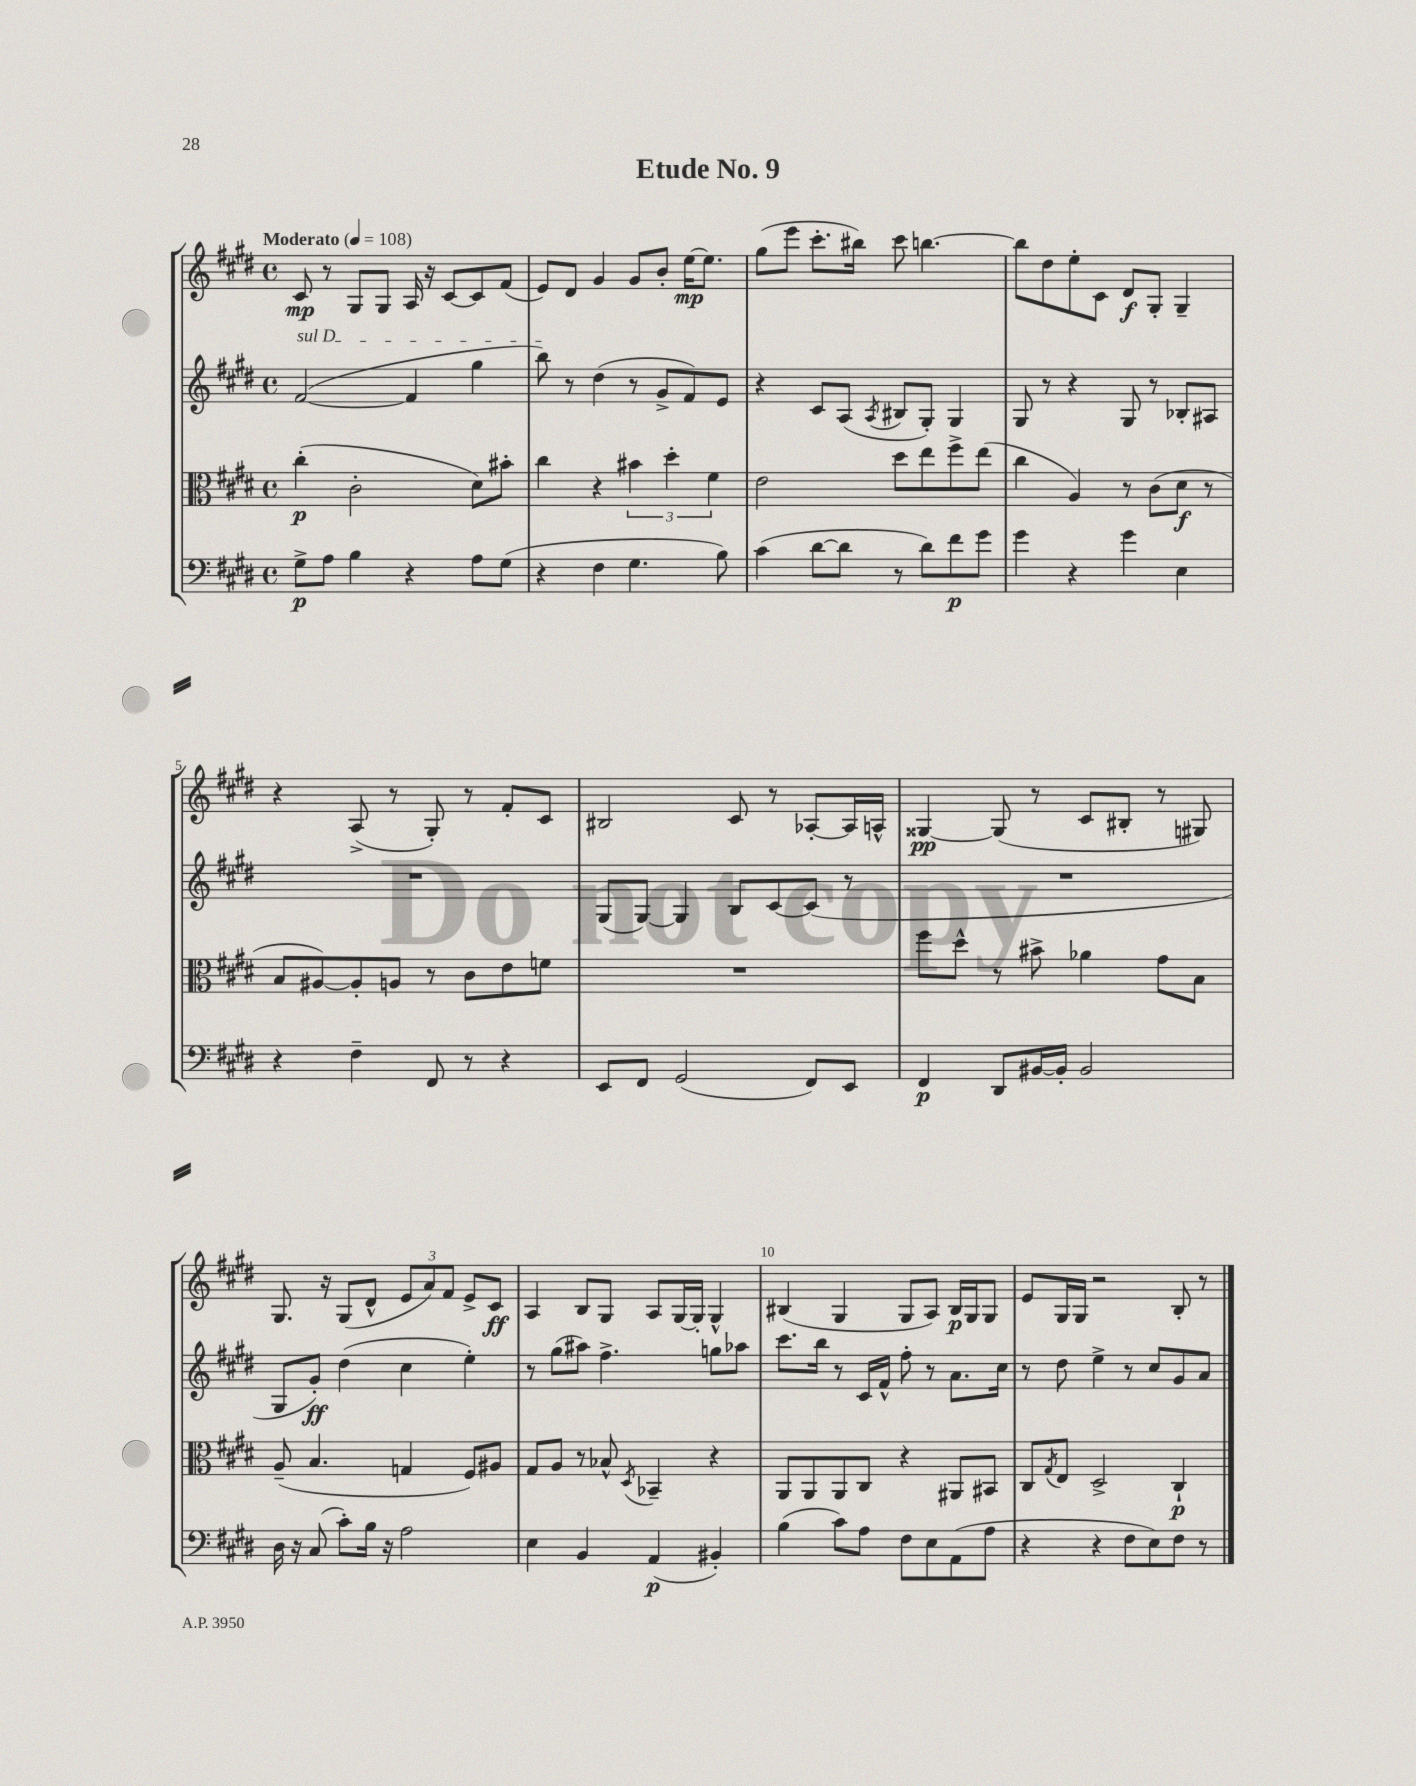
\header { title = "Etude No. 9" }
<<
\new StaffGroup <<
\new Staff = "s0" {
    \clef treble \key e \major \defaultTimeSignature \time 4/4 \tempo "Moderato" 4 = 108
    cis'8\mp r8 gis8 gis8 a16 r16 cis'8~ cis'8 fis'8( |
    e'8) dis'8 gis'4 gis'8 b'8-. e''16~\mp e''8. |
    gis''8( e'''8 cis'''8.-. bis''16) cis'''8 b''4.~ |
    b''8 dis''8 e''8-. cis'8 dis'8\f gis8-. gis4-- |
    r4 a8->( r8 gis8-.) r8 fis'8-. cis'8 |
    bis2 cis'8 r8 aes8~-. aes16 a16-^ |
    gisis4~\pp gisis8( r8 cis'8 bis8-. r8 gis8) |
    gis8. r16 gis8( dis'8-^ \tuplet 3/2 { e'8 a'8) fis'8 } e'8-> cis'8\ff |
    a4 b8 gis8 a8 gis16~ gis16-. gis4-^ |
    bis4( gis4 gis8 a8) bis16\p gis16 gis8 |
    e'8 gis16 gis16 r2 b8-. r8 \bar "|." |
}
\new Staff = "s1" {
    \clef treble \key e \major \defaultTimeSignature \time 4/4
    \once \override TextSpanner.bound-details.left.text = \markup { \italic "sul D" } fis'2~\startTextSpan( fis'4 gis''4 |
    b''8\stopTextSpan) r8 dis''4( r8 gis'8-> fis'8) e'8 |
    r4 cis'8 a8( \acciaccatura { a8 } bis8 gis8-.) gis4 |
    gis8 r8 r4 gis8 r8 bes8-. ais8 |
    R1 |
    gis8( gis8~) gis4 b8 cis'8~ cis'8( r8 |
    R1 |
    gis8 gis'8-.\ff) dis''4( cis''4 e''4-.) |
    r8 gis''8( ais''8) fis''4.-> g''8 aes''8 |
    cis'''8. b''16 r8 cis'16 fis'16-^ fis''8-. r8 a'8. cis''16 |
    r8 dis''8 e''4-> r8 cis''8 gis'8 a'8 \bar "|." |
}
\new Staff = "s2" {
    \clef alto \key e \major \defaultTimeSignature \time 4/4
    cis''4-.\p( cis'2-. dis'8) bis'8-. |
    cis''4 r4 \tuplet 3/2 { bis'4 dis''4-. fis'4 } |
    e'2 dis''8 e''8 fis''8-> e''8( |
    cis''4 a4) r8 cis'8( dis'8\f r8 |
    b8 ais8~) ais8-. a8 r8 cis'8 e'8 f'8 |
    R1 |
    fis''8 dis''8-^ r8 bis'8-> aes'4 gis'8 b8 |
    a8--( b4. g4 fis8) ais8 |
    gis8 a8 r8 bes8-^ \acciaccatura { dis8 } bes,4-- r4 |
    a,8 a,8 a,8 cis8 r4 ais,8 bis,8 |
    cis8 \acciaccatura { gis8 } e8 dis2-> cis4-!\p \bar "|." |
}
\new Staff = "s3" {
    \clef bass \key e \major \defaultTimeSignature \time 4/4
    gis8->\p a8 b4 r4 a8 gis8( |
    r4 fis4 gis4. b8) |
    cis'4( dis'8~ dis'8 r8 dis'8) fis'8\p gis'8 |
    gis'4 r4 gis'4 e4 |
    r4 fis4-- fis,8 r8 r4 |
    e,8 fis,8 gis,2( fis,8) e,8 |
    fis,4\p dis,8 bis,16~ bis,16-. bis,2 |
    dis16 r16 cis8( cis'8-.) b16 r16 a2 |
    e4 b,4 a,4\p( bis,4-.) |
    b4( cis'8) a8 fis8 e8 a,8( a8 |
    r4 r4 fis8 e8) fis8 r8 \bar "|." |
}
>>
>>
\layout { \context { \Score \override BarNumber.break-visibility = ##(#f #t #t) barNumberVisibility = #(every-nth-bar-number-visible 5) } }
